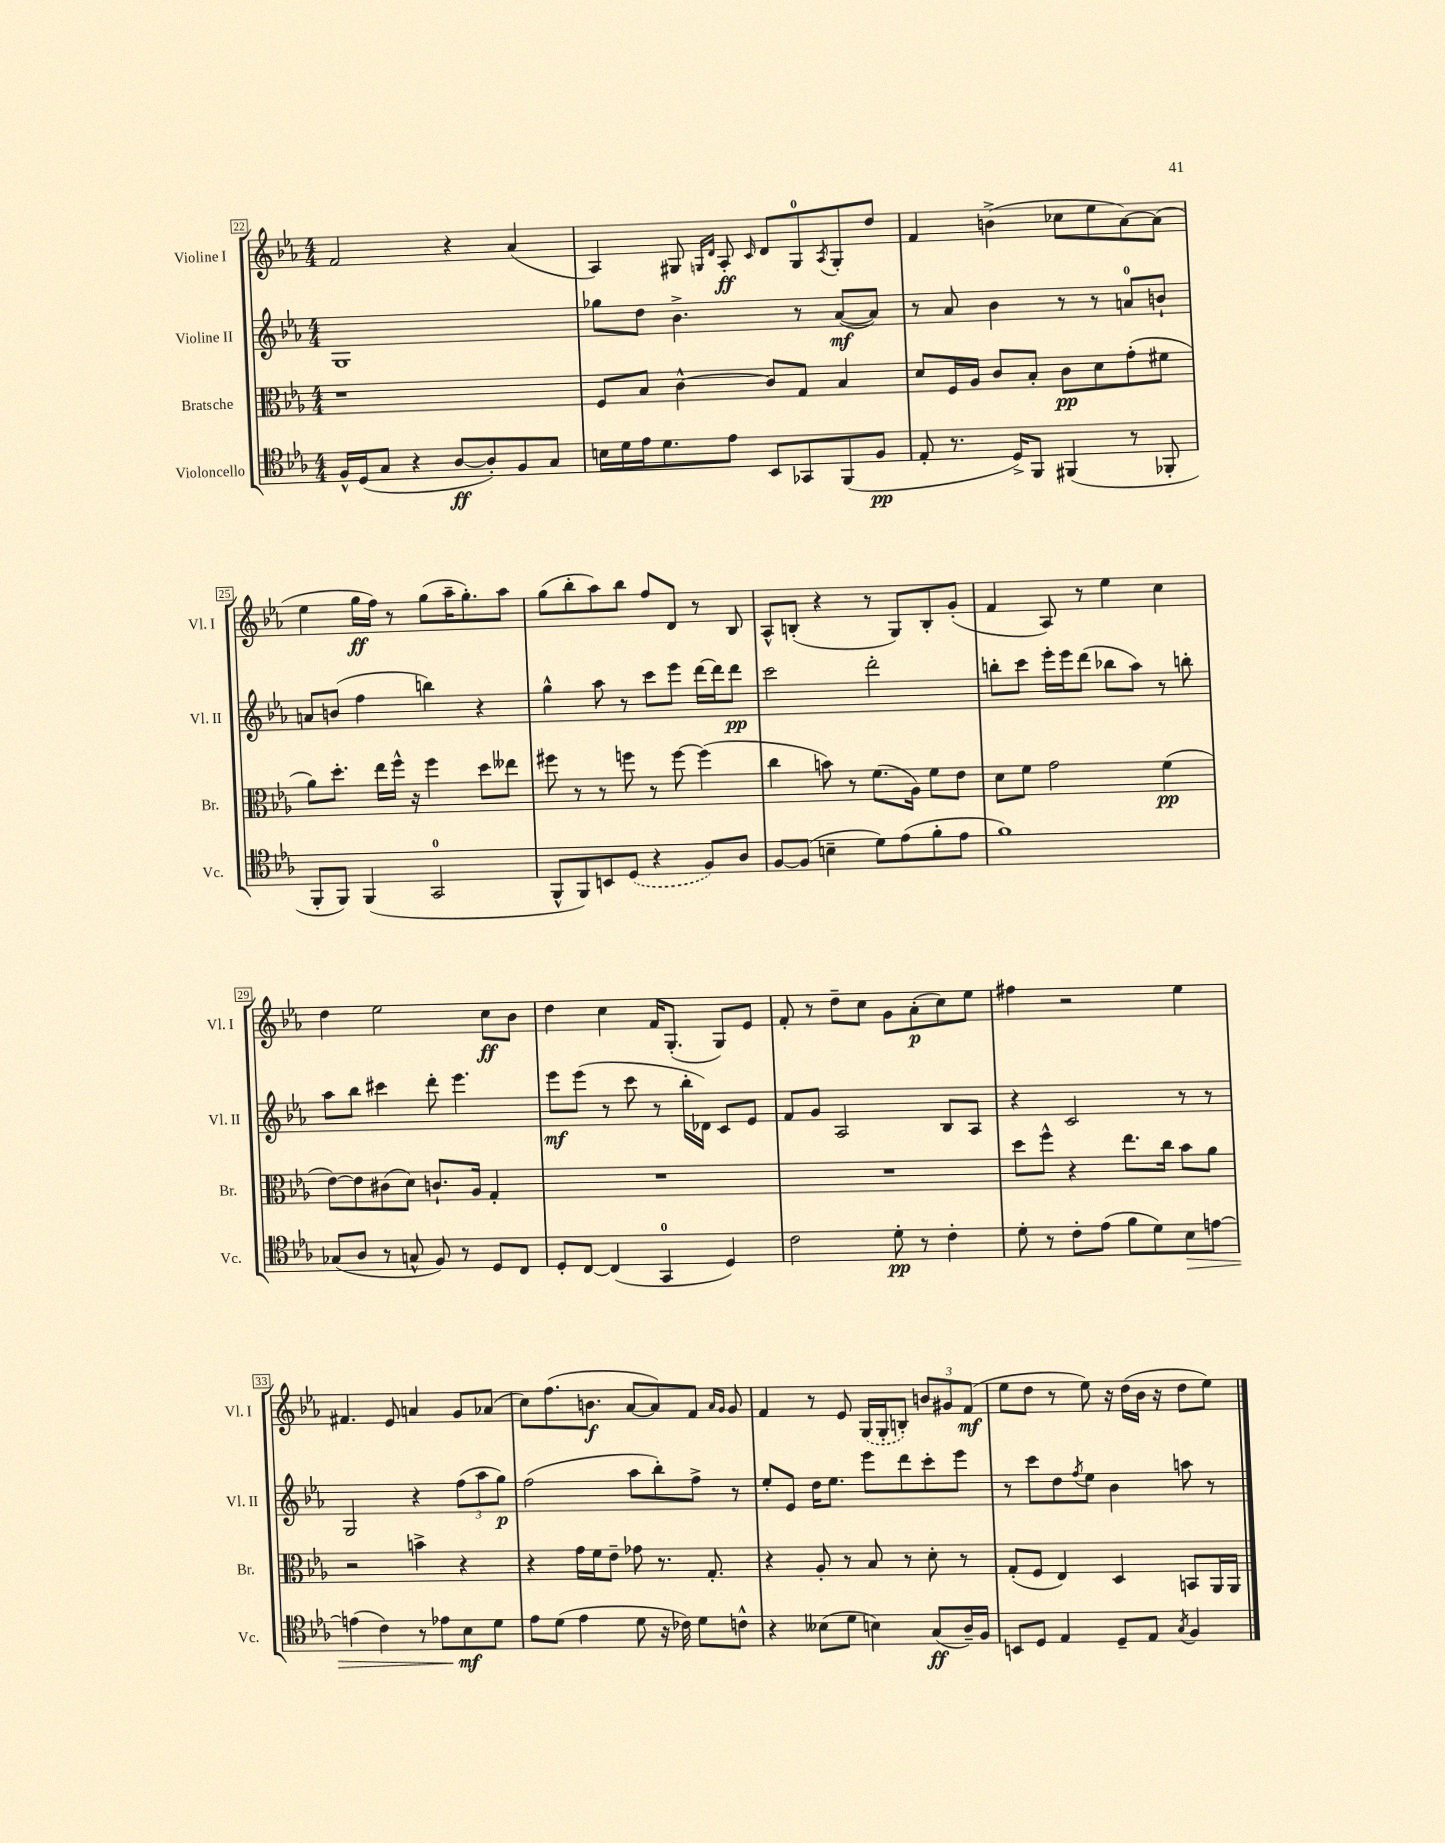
<<
\new StaffGroup <<
\new Staff = "s0" \with { instrumentName = "Violine I" shortInstrumentName = "Vl. I" } {
    \clef treble \key ees \major \numericTimeSignature \time 4/4
    f'2 r4 aes'4( |
    aes4) gis8 \grace { g16 d'16 } aes8-.\ff \grace { c'16 } d'8 g8-0 \acciaccatura { aes8 } g8-. d''8 |
    f'4 b'4->( ces''8 ees''8 aes'8~) aes'8( |
    ees''4 g''16\ff f''16) r8 g''8( aes''16-- g''8.-.) aes''8 |
    g''8( bes''8-. aes''8) bes''8 f''8 d'8 r8 bes8 |
    aes8-^ b8-.( r4 r8 g8) b8-. g'8-.( |
    f'4 aes8) r8 ees''4 c''4 |
    d''4 ees''2 c''8\ff bes'8 |
    d''4 c''4 f'16 g8.-.( g8) ees'8 |
    f'8-. r8 d''8-- c''8 g'8 aes'8-.\p( c''8) ees''8 |
    fis''4 r2 ees''4 |
    fis'4. ees'8 a'4 g'8 aes'8( |
    c''8) f''8.( b'8.\f aes'8~ aes'8) f'8 \grace { aes'16 g'16 } g'8 |
    f'4 r8 ees'8 \once \slurDashed g16( g16-. b8-.) \tuplet 3/2 { b'8 gis'8 f'8\mf( } |
    ees''8 d''8 r8 ees''8) r16 d''16( bes'16 r16 d''8 ees''8) \bar "|." |
}
\new Staff = "s1" \with { instrumentName = "Violine II" shortInstrumentName = "Vl. II" } {
    \clef treble \key ees \major \numericTimeSignature \time 4/4
    g1 |
    ges''8 d''8 bes'4.-> r8 aes'8~\mf( aes'8) |
    r8 aes'8 bes'4 r8 r8 a'8-0 b'8-! |
    a'8 b'8( f''4 b''4) r4 |
    g''4-^ aes''8 r8 c'''8 ees'''8 d'''16~ d'''16 d'''8\pp |
    c'''2 d'''2-. |
    b''8-. c'''8 ees'''16-. ees'''16 d'''8( bes''8 aes''8) r8 b''8-. |
    aes''8 bes''8 cis'''4 d'''8-. ees'''4. |
    ees'''8\mf ees'''8( r8 c'''8 r8 bes''16-. des'16) c'8 ees'8 |
    f'8 g'8 aes2 bes8 aes8 |
    r4 c'2 r8 r8 |
    g2 r4 \tuplet 3/2 { f''8( aes''8 g''8\p) } |
    f''2( aes''8 bes''8-.) f''8-> r8 |
    ees''8-. ees'8 d''16 ees''8. ees'''8 d'''8 c'''8-. ees'''8 |
    r8 c'''8 d''8 \acciaccatura { f''8 } ees''8 bes'4 a''8 r8 \bar "|." |
}
\new Staff = "s2" \with { instrumentName = "Bratsche" shortInstrumentName = "Br." } {
    \clef alto \key ees \major \numericTimeSignature \time 4/4
    r1 |
    f8 bes8 c'4~-^ c'8 g8 bes4 |
    d'8 f16 aes16 c'8 bes8-. c'8\pp d'8 g'8-.( fis'8 |
    aes'8) d''8.-. ees''16 f''16-^ r16 f''4 d''8 eeses''8 |
    fis''8 r8 r8 f''8 r8 f''8~ f''4( |
    c''4 b'8) r8 f'8.( aes16) f'8 ees'8 |
    d'8 f'8 g'2 f'4\pp( |
    ees'8~) ees'8 cis'8( d'8) c'8.-! aes16 g4-. |
    R1 |
    R1 |
    d''8 f''8-^ r4 ees''8. c''16 bes'8 aes'8 |
    r2 b'4-> r4 |
    r4 g'16 f'16 ees'8-- ges'8 r8. g8.-. |
    r4 aes8-. r8 bes8 r8 d'8-. r8 |
    g8-.( f8 ees4) d4 b,8 aes,16 aes,16 \bar "|." |
}
\new Staff = "s3" \with { instrumentName = "Violoncello" shortInstrumentName = "Vc." } {
    \clef tenor \key ees \major \numericTimeSignature \time 4/4
    f16-^ d16( g8 r4 aes8~\ff aes8-.) f8 g8 |
    b16 d'16 ees'16 d'8. ees'8 bes,8 ges,8 f,8( f8\pp |
    ees8-. r8. d16->) f,8 fis,4( r8 fes,8-. |
    f,8-. f,8) f,4( g,2-0 |
    f,8-^ f,8) b,8 \once \slurDashed d8( r4 f8) aes8 |
    f8~ f8( b4-- d'8) ees'8( f'8-. ees'8 |
    f'1) |
    ges8( aes8 r8 g8-^ f8) r8 d8 c8 |
    d8-. c8~ c4( g,4-0 d4) |
    c'2 d'8-.\pp r8 c'4-. |
    d'8-. r8 c'8-. ees'8( f'8 d'8) bes8\> e'8~ |
    e'4( c'4) r8 ees'8 bes8\mf\! d'8 |
    ees'8 d'8( ees'4 d'8 r16 ces'16) d'8 c'8-^ |
    r4 beses8( d'8 b4) g8\ff( aes16--) f16 |
    b,8 d8 ees4 d8-- ees8 \acciaccatura { g8 } f4 \bar "|." |
}
>>
>>
\layout { \context { \Score currentBarNumber = #22 \override BarNumber.stencil = #(make-stencil-boxer 0.1 0.3 ly:text-interface::print) } }
